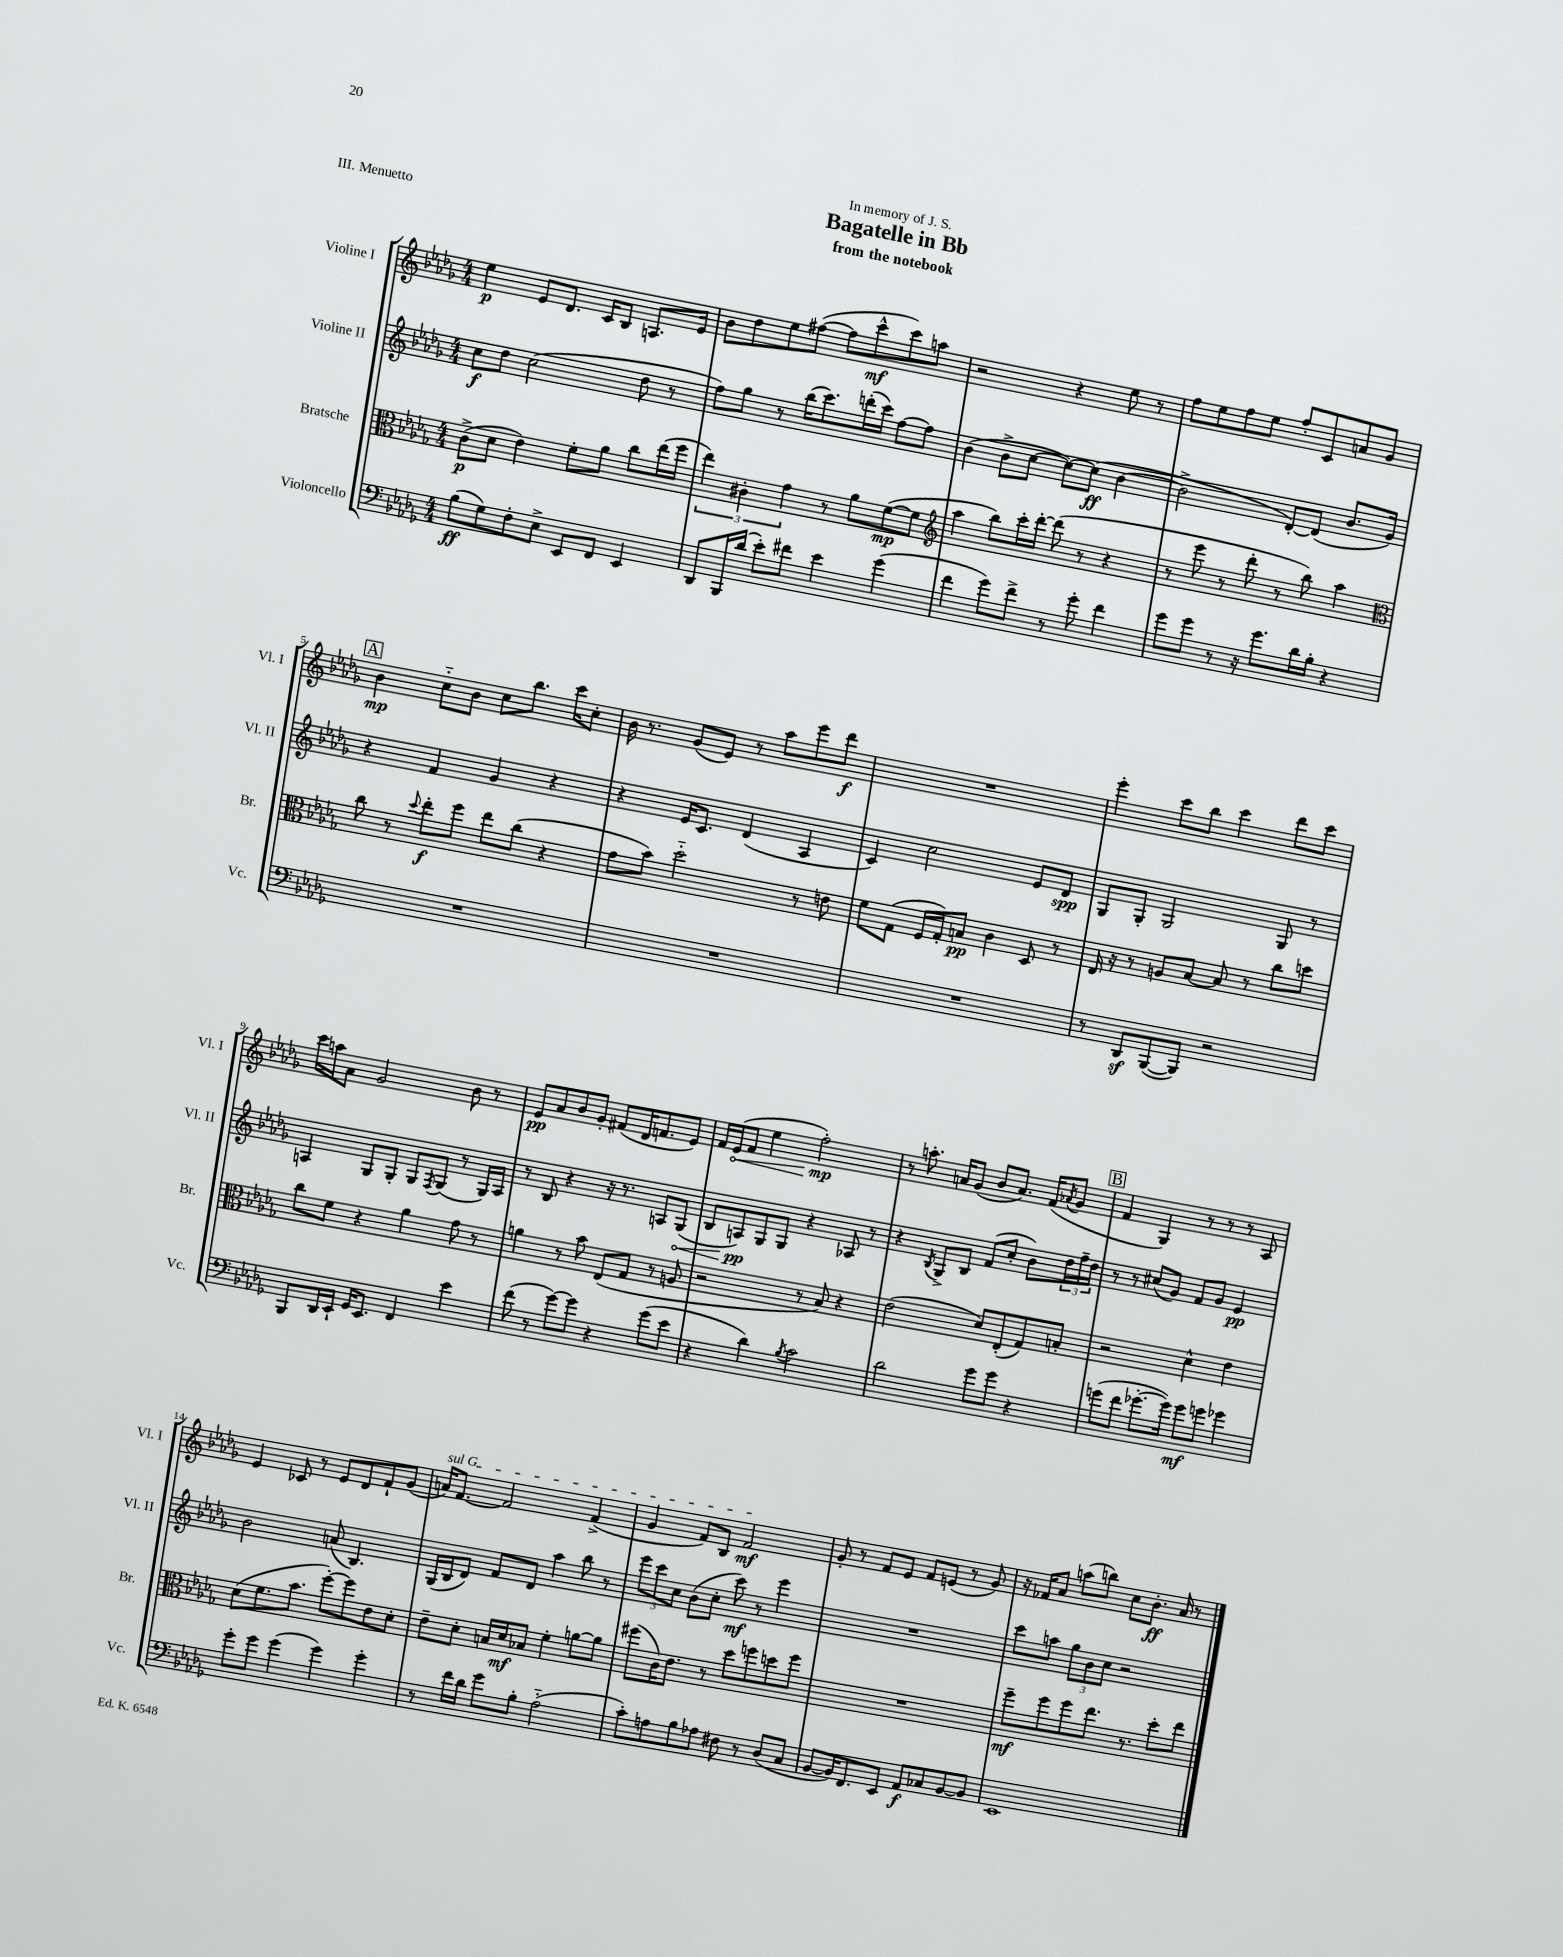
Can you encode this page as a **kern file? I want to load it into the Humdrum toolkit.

**kern	**kern	**kern	**kern
*staff4	*staff3	*staff2	*staff1
*clefF4	*clefC3	*clefG2	*clefG2
*k[b-e-a-d-g-]	*k[b-e-a-d-g-]	*k[b-e-a-d-g-]	*k[b-e-a-d-g-]
*M4/4	*M4/4	*M4/4	*M4/4
(8B-	(8c^	8cc	4ee-
8G-)	8d-	8dd-	.
8F'	4e-)	(2cc	8e-
8E-^	.	.	8.d-
8EE-	8f'	.	.
.	.	.	16c
8FF	8a-	.	8B-
4EE-	8cc	8dd-	8.A
.	(16ee-	8r	.
.	16ff	.	16e-
=	=	=	=
8DD-	6ee-)	8ff)	8b-
16BBB-	.	8gg-	8dd-
.	6c#'	.	.
(16d-	.	.	.
8e-')	.	8r	8ee-
.	6g-	.	.
8f#	.	(16bb-	([8ff#
.	.	8.ccc)	.
4e-	8r	.	8ff#]
.	8a-	(16ddd'	8ccc^^
.	.	16ccc)	.
(4g-	([8f	[8ff	8ccc)
.	8f]	8ff]	8aa
=	=	=	=
*	*clefG2	*	*
4f	4aa-	(4b-	2r
8g-)	8bb-)	8b-^	.
8f^	16ccc'	[8cc	.
.	[16ddd-'	.	.
8r	(8ddd-]	8cc_)	4r
8g-'	8r	(8cc]	.
4f	4r	[4b-	8ee-
.	.	.	8r
=	=	=	=
8g-	8r	2b-^]	8ff
8g-	8eee-	.	8ee-
8r	8r	.	8ff
16r	8ddd-'	.	8ee-
8.g-	.	.	.
.	8r	[8d-')	8ff'
16d-	8bb-)	(8d-]	8c
16B-'	.	.	.
4r	4aa-	8.b-	8a
.	.	.	8g-
.	.	16g-)	.
=	=	=	=
*	*clefC3	*	*
1r	8cc	4r	4b-
.	8r	.	.
.	8qqdd-	.	.
.	8ee-'	4f	8cc'~
.	8ff	.	8b-
.	8ee-	4g-	8cc
.	(8cc	.	8.bb-
.	4r	4r	.
.	.	.	16ccc
.	.	.	8cc'
=	=	=	=
1r	8g-	4r	16b-
.	.	.	8.r
.	8b-)	.	.
.	2dd-'~	16e-	(8g-
.	.	8.c	.
.	.	.	8e-)
.	.	(4d-	8r
.	.	.	8aa-
.	8r	4A-	8eee-
.	8e	.	8ddd-
=	=	=	=
1r	8f	4c)	1r
.	(8G-	.	.
.	16F	2cc	.
.	16G-')	.	.
.	8B	.	.
.	4c	.	.
.	8D-	8e-	.
.	8r	8d-	.
=	=	=	=
8r	16E-	8G-	4eee-'
.	16r	.	.
8DD-	8r	8G-'	.
([8BBB-	8A	2G-	8ccc
8BBB-])	[8B-	.	8bb-
2r	8B-]	.	4ccc
.	8r	.	.
.	8cc	8G-	8ddd-
.	8dd	8r	8ccc
=	=	=	=
8BBB-	8cc	4A	16ccc
.	.	.	16aa
16DD-	8f	.	8a-
16EE-`	.	.	.
16GG-	4r	8G-	2g-
8.EE-	.	.	.
.	.	8G-'	.
4FF	4a-	8G-	.
.	.	8qF	.
.	.	(8G-	.
4e-	8g-	8r	8b-
.	8r	16G-)	8r
.	.	16A	.
=	=	=	=
(8f	4a	8r	8e-
8r	.	8B-	8a-
[8g-)	8r	4r	8b-
8g-]	8b-	.	8g-'
4r	(8E-	16r	(8f#
.	.	8.r	.
.	8G-	.	16d-
.	.	.	8.f
(8g-	8r	8A	.
8e-	8A	(8G-	8e-)
=	=	=	=
4r	2r	8B-	16f
.	.	.	(16e-
.	.	8A)	8f
4d-)	.	8G-	4ee-
.	.	8G-	.
8qB-	.	.	.
2c	8r	4r	2ff')
.	8B-)	.	.
.	4r	8A-	.
.	.	8r	.
=	=	=	=
2d-	(2e-	4r	8r
.	.	.	8.aa'
.	.	8qB-	.
.	.	8G-^	.
.	.	.	16a
.	.	8B-	(8g-
8g-	8d-)	(8f	8b-
8g-	(8E-'	8cc'	8.a)
4r	8G-)	8b-)	.
.	.	.	(16f
.	.	.	8qa-
.	8B'	24dd-	8g-
.	.	24ff~	.
.	.	24dd-	.
=	=	=	=
(8g	2r	8r	4f
8f	.	8r	.
[8.g-'	.	(8cc#	4G-)
.	.	8g-)	.
16g-])	.	.	.
8g-	4d-^^	8f	8r
8g	.	8g-	8r
4g-	4e-	4e-	8r
.	.	.	8A-
=	=	=	=
8g-'	(8d-	2b-	4e-
8g-	8.f	.	.
(4g-	.	.	8c-
.	8.b-	.	.
.	.	.	8r
4g-)	[8ff')	(8a	8e-
.	8ff]	4.B-)	8d-
4g-'	8e-	.	8f`
.	8d-'	.	(8g-
=	=	=	=
8r	8e-~	(16G-	16a)
.	.	16B-	[8.f
16f	8d-'	8d-)	.
16d-	.	.	.
8g-	16B	8f	2f]
.	16d-	.	.
8B-'	8B-	8d-	.
(2A-'~	4f'	4aa-	.
.	[8a	8bb-	(4f^
.	8a]	8r	.
=	=	=	=
8c')	(8ff#	12eee-	4g-
.	.	12ccc	.
8A	16c)	.	.
.	.	12cc	.
.	8.e-	.	.
8B-	.	(8b-	8f)
8A-	8r	8cc'	8B-
8F#	8dd-	8ccc)	2f
8r	8ff	8r	.
(8D-	8dd	4eee-	.
8C	8ff	.	.
=	=	=	=
[8BB-	1r	1r	8g-'
16BB-])	.	.	8r
8.FF	.	.	.
.	.	.	8f
8EE-	.	.	8e-
8AA-	.	.	8f
8C-	.	.	(8e
[8BB-	.	.	8r
8BB-]	.	.	8g-)
=	=	=	=
1EE-	8ff~	8ccc	16r
.	.	.	16f-
.	8ff	8aa	8a-
.	8ff	12gg-	(8aa
.	.	12b-	.
.	8.ee-	.	8bb)
.	.	12cc	.
.	.	2r	8cc
.	8.r	.	.
.	.	.	8.b-'
.	8dd-'	.	.
.	.	.	16a-
.	8ee-	.	8r
==	==	==	==
*-	*-	*-	*-
